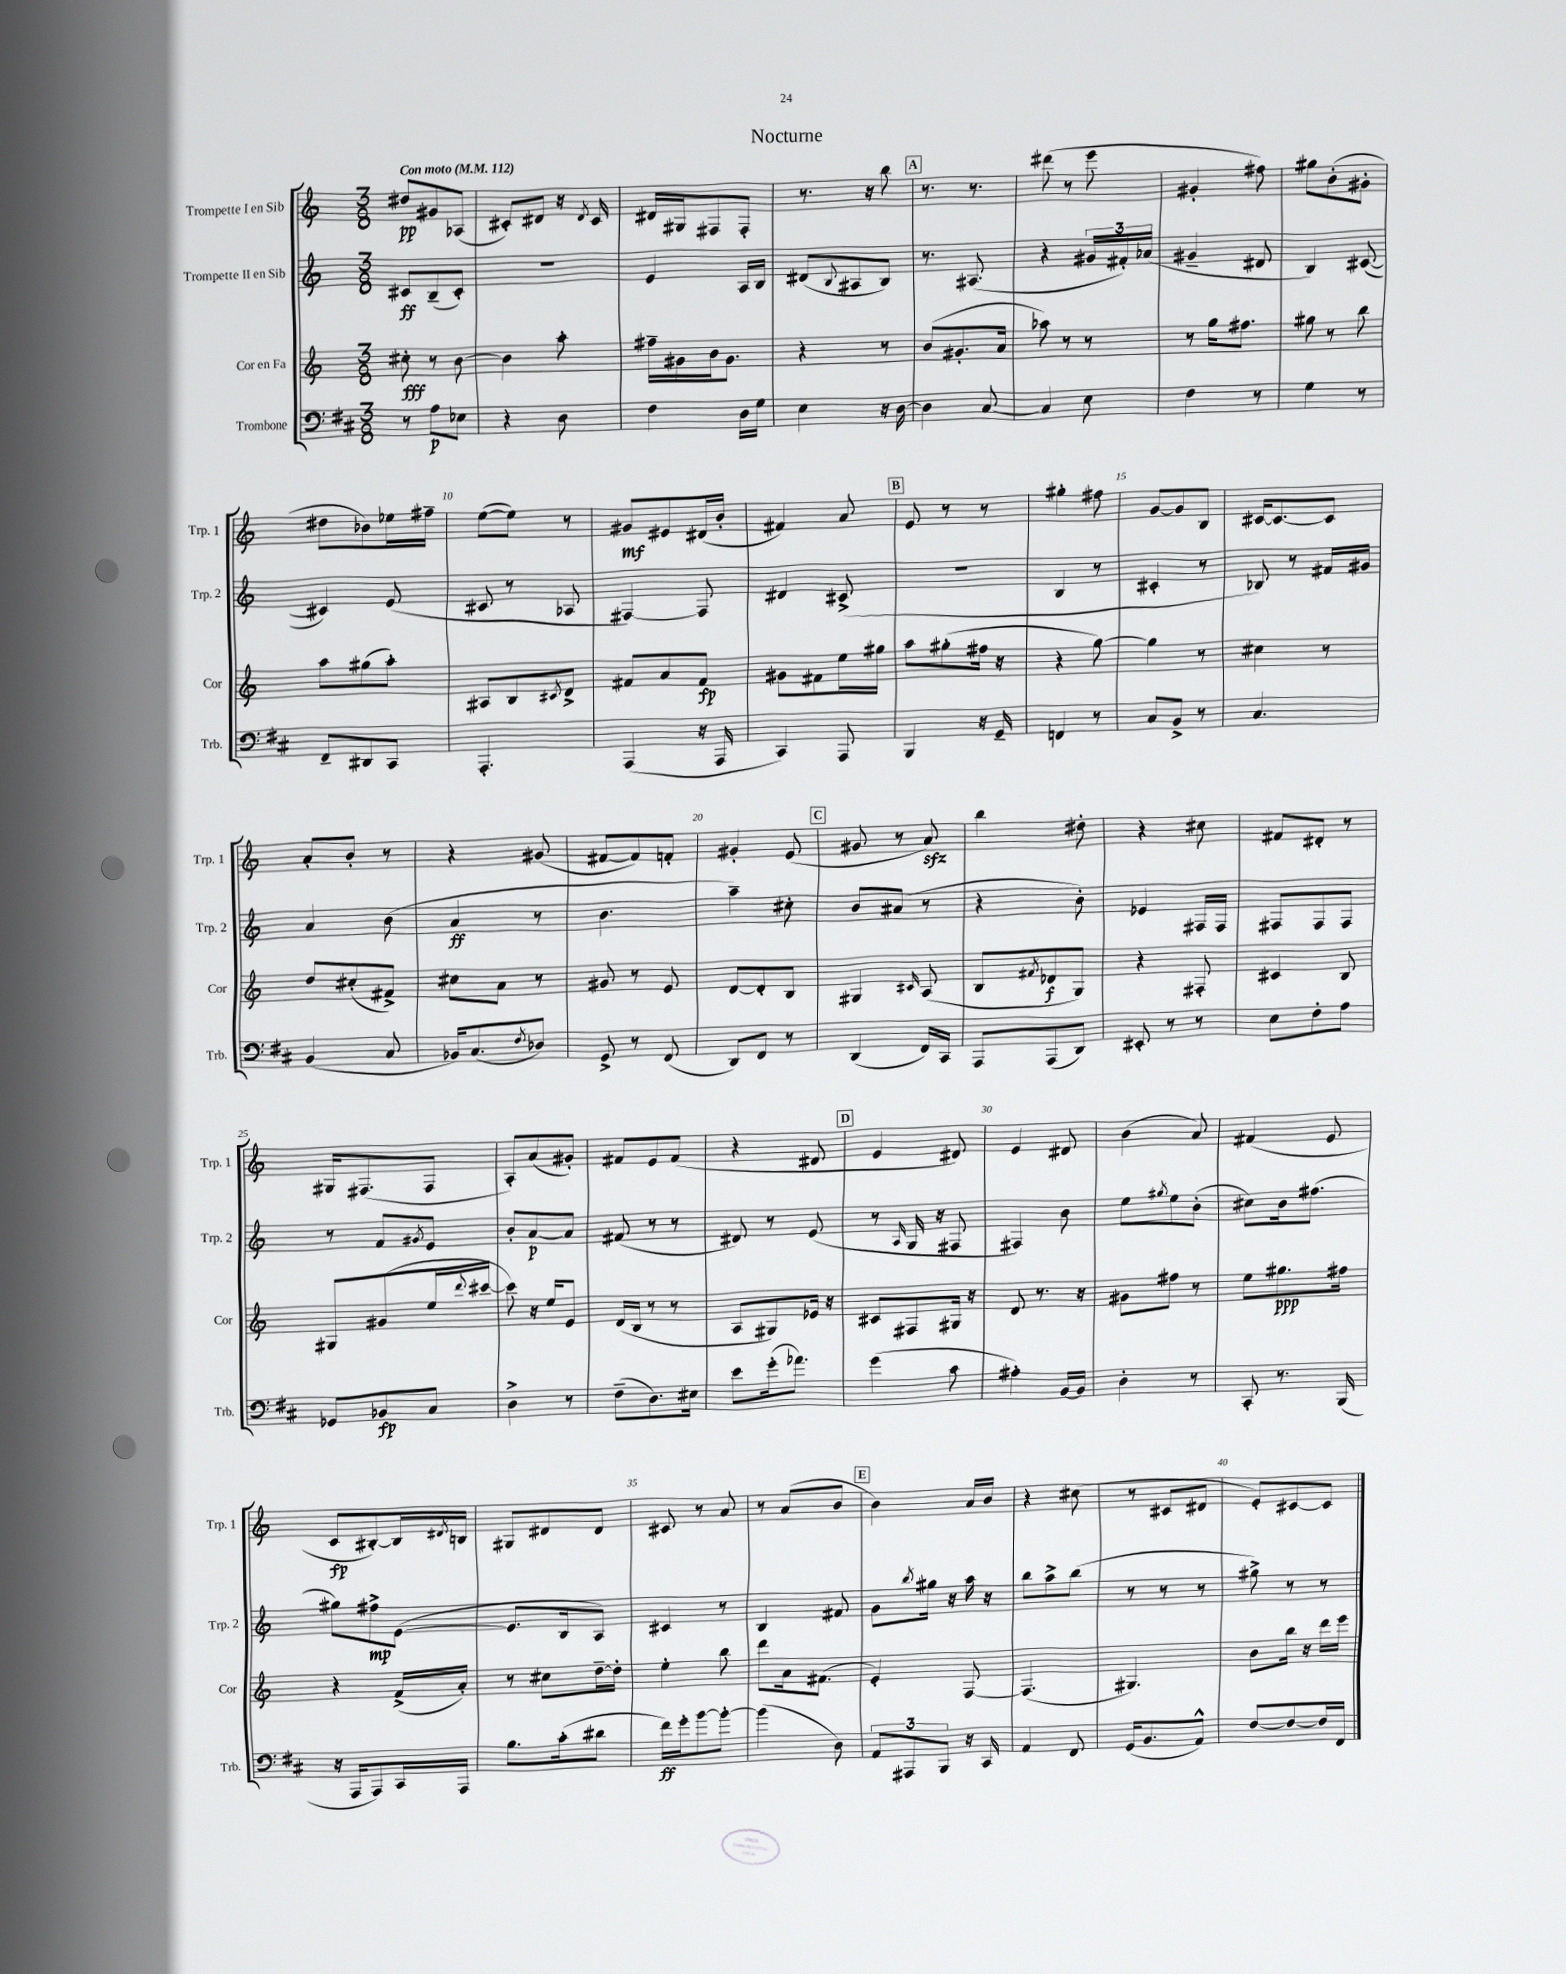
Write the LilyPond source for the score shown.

\header { title = "Nocturne" }
<<
\new StaffGroup <<
\new Staff = "s0" \with { instrumentName = "Trompette I en Sib" shortInstrumentName = "Trp. 1" } {
    \clef treble \key c \major \numericTimeSignature \time 3/8 \tempo "Con moto" 4 = 112
    dis''8\pp gis'8 aes8( |
    cis'8-.) dis'8 r16 \acciaccatura { dis'8 } cis'16 |
    dis'16 gis16 fis8 fis8-. |
    r8. r16 b''8 |
    \mark \markup { \box "A" } r8. r8. |
    dis'''8( r8 e'''8 |
    gis'4-. fis''8) |
    gis''8 b'8-.( gis'8-. |
    dis''8 bes'8) ees''16 fis''16-- |
    e''8~( e''8) r8 |
    gis'8\mf eis'8 dis'16( b'16-. |
    fis'4) a'8 |
    \mark \markup { \box "B" } e'8 r8 r8 |
    gis''4-. fis''8 |
    g'8~ g'8 b8 |
    cis'16~ cis'8.~ cis'8 |
    a'8-. b'8-. r8 |
    r4 gis'8( |
    fis'8~ fis'8) f'8-. |
    gis'4-. e'8( |
    \mark \markup { \box "C" } gis'8 r8 a'8\sfz) |
    b''4 dis''8-. |
    r4 cis''8 |
    fis'8 dis'8-. r8 |
    gis16 fis8.( fis8 |
    a8-.) a'8( gis'8-.) |
    fis'8 e'8 fis'8( |
    r4 dis'8 |
    \mark \markup { \box "D" } e'4 dis'8) |
    e'4 dis'8 |
    b'4( a'8) |
    fis'4( e'8 |
    c'8\fp bis8~-.) bis16 \acciaccatura { dis'8 } b16 |
    gis8 dis'8 dis'8 |
    cis'8 r8 a'8 |
    r8 a'8( b'8 |
    \mark \markup { \box "E" } b'4) a'16 b'16 |
    r4 cis''8( |
    r8 cis'8 dis'8 |
    e'8-.) cis'8~ cis'8 \bar "|." |
}
\new Staff = "s1" \with { instrumentName = "Trompette II en Sib" shortInstrumentName = "Trp. 2" } {
    \clef treble \key c \major \numericTimeSignature \time 3/8
    cis'8\ff b8--( cis'8-.) |
    R4. |
    e'4 a16 b16 |
    dis'8( \appoggiatura { b8 } ais8 b8) |
    \mark \markup { \box "A" } r8. ais8.( |
    r4 \tuplet 3/2 { gis'16 fis'16-.) aes'16( } |
    gis'4-- dis'8 |
    b4) cis'8~( |
    cis'4) e'8( |
    cis'8 r8 aes8 |
    fis4~) fis8 |
    dis'4 cis'8->( |
    \mark \markup { \box "B" } R4. |
    b4 r8 |
    cis'4-. r8 |
    bes8) r8 fis'16 gis'16 |
    a'4 b'8( |
    a'4\ff r8 |
    b'4. |
    a''4--) cis''8-. |
    \mark \markup { \box "C" } b'8 ais'8( r8 |
    r4 b'8-.) |
    ees'4 fis16 fis16 |
    fis8 fis8 fis8 |
    r8 f'8 \acciaccatura { gis'8 } e'8 |
    b'8-. a'8~\p a'8 |
    fis'8( r8 r8 |
    dis'8) r8 e'8( |
    \mark \markup { \box "D" } r8 \grace { a16 } g16 r16 fis8 |
    fis4) b'8 |
    e''8 \acciaccatura { gis''8 } e''8 b'8-.( |
    cis''8) b'16 fis''8.( |
    gis''8) fis''8->\mp e'8~( |
    e'8. b16 a8) |
    cis'4 r8 |
    b4 fis'8 |
    \mark \markup { \box "E" } g'8 \acciaccatura { b''8 } gis''16 r16 a''16 r16 |
    b''8 a''8-> b''8( |
    r8 r8 r8 |
    gis''8->) r8 r8 \bar "|." |
}
\new Staff = "s2" \with { instrumentName = "Cor en Fa" shortInstrumentName = "Cor" } {
    \clef treble \key c \major \numericTimeSignature \time 3/8
    cis''8-.\fff r8 b'8~ |
    b'4 a''8-. |
    fis''16-- gis'16 b'16 gis'8. |
    r4 r8 |
    \mark \markup { \box "A" } b'8( gis'8.-. a'16 |
    aes''8) r8 r8 |
    r8 g''16 fis''8. |
    gis''8 r8 b''8 |
    a''8 gis''8( a''8-.) |
    ais8 b8 \acciaccatura { cis'8 } d'8-> |
    fis'8 a'8 fis'8\fp |
    gis'8 fis'8 e''16 gis''16 |
    \mark \markup { \box "B" } a''8 gis''8-.( fis''16 r16 |
    r4 g''8~) |
    g''4 r8 |
    cis''4 r8 |
    d''8 cis''8-.( fis'8->) |
    cis''8 a'8 r8 |
    gis'8 r8 e'8 |
    d'8~ d'8-. b8 |
    \mark \markup { \box "C" } gis4 \grace { cis'16 } a8( |
    b8 \acciaccatura { fis'8 } des'8\f g8) |
    r4 fis8-. |
    cis'4 b8 |
    gis8 gis'8( e''16 \appoggiatura { d'''8 } cis'''16~ |
    cis'''8) r16 e''16 e'8 |
    d'16( b16 r8 r8 |
    a8 gis8) ees'16 r16 |
    \mark \markup { \box "D" } cis'8 fis8 gis16 r16 |
    d'8 r8. r16 |
    gis'8 fis''8 r8 |
    e''8 gis''8.\ppp fis''16 |
    r4 f'16->( a'16-.) |
    r8 cis''8 d''16~-- d''16-. |
    e''4-. b''8 |
    d'''8 a'16 fis'8.( |
    \mark \markup { \box "E" } e'4-.) f8~ |
    f4.( |
    gis4.) |
    b'8 b''16 r16 d'''16 e'''16 \bar "|." |
}
\new Staff = "s3" \with { instrumentName = "Trombone" shortInstrumentName = "Trb." } {
    \clef bass \key d \major \numericTimeSignature \time 3/8
    r8 a8\p ees8 |
    r4 d8 |
    fis4 d16 g16 |
    e4 r16 d16~ |
    \mark \markup { \box "A" } d4 cis8~ |
    cis4 e8 |
    fis4 r8 |
    g4 r8 |
    fis,8-- dis,8 cis,8 |
    a,,4.-. |
    a,,4( r16 a,,16 |
    cis,4) a,,8 |
    \mark \markup { \box "B" } b,,4 r16 g,16-- |
    f,4 r8 |
    cis8 b,8-> r8 |
    cis4. |
    b,4( cis8 |
    bes,16) cis8.( \acciaccatura { fis8 } des8) |
    g,8-> r8 fis,8( |
    d,8) fis,8 r8 |
    \mark \markup { \box "C" } d,4( fis,16) cis,16 |
    a,,8 a,,8( d,8) |
    eis,8-. r8 r8 |
    e8 fis8-. a8 |
    ges,8 bes,8\fp cis8 |
    d4-> r8 |
    fis8--( d8.) eis16 |
    e'8 g'16-.( aes'8.) |
    \mark \markup { \box "D" } g'4( cis'8 |
    ais4-.) b,16~ b,16 |
    d4-. r8 |
    cis,8-. r8. b,,16( |
    r16 a,,16 a,,8) cis,16 a,,16 |
    b8. cis'16-.( dis'8 |
    fis'16\ff) g'16-. b'8~ b'8~-. |
    b'4( d8) |
    \mark \markup { \box "E" } \tuplet 3/2 { a,8 ais,,8 b,,8 } r16 cis,16 |
    a,4 fis,8 |
    g,16( b,8. a,8-^) |
    fis8~ fis8~ fis16 fis,16 \bar "|." |
}
>>
>>
\layout { \context { \Score \override BarNumber.break-visibility = ##(#f #t #t) barNumberVisibility = #(every-nth-bar-number-visible 5) } }
